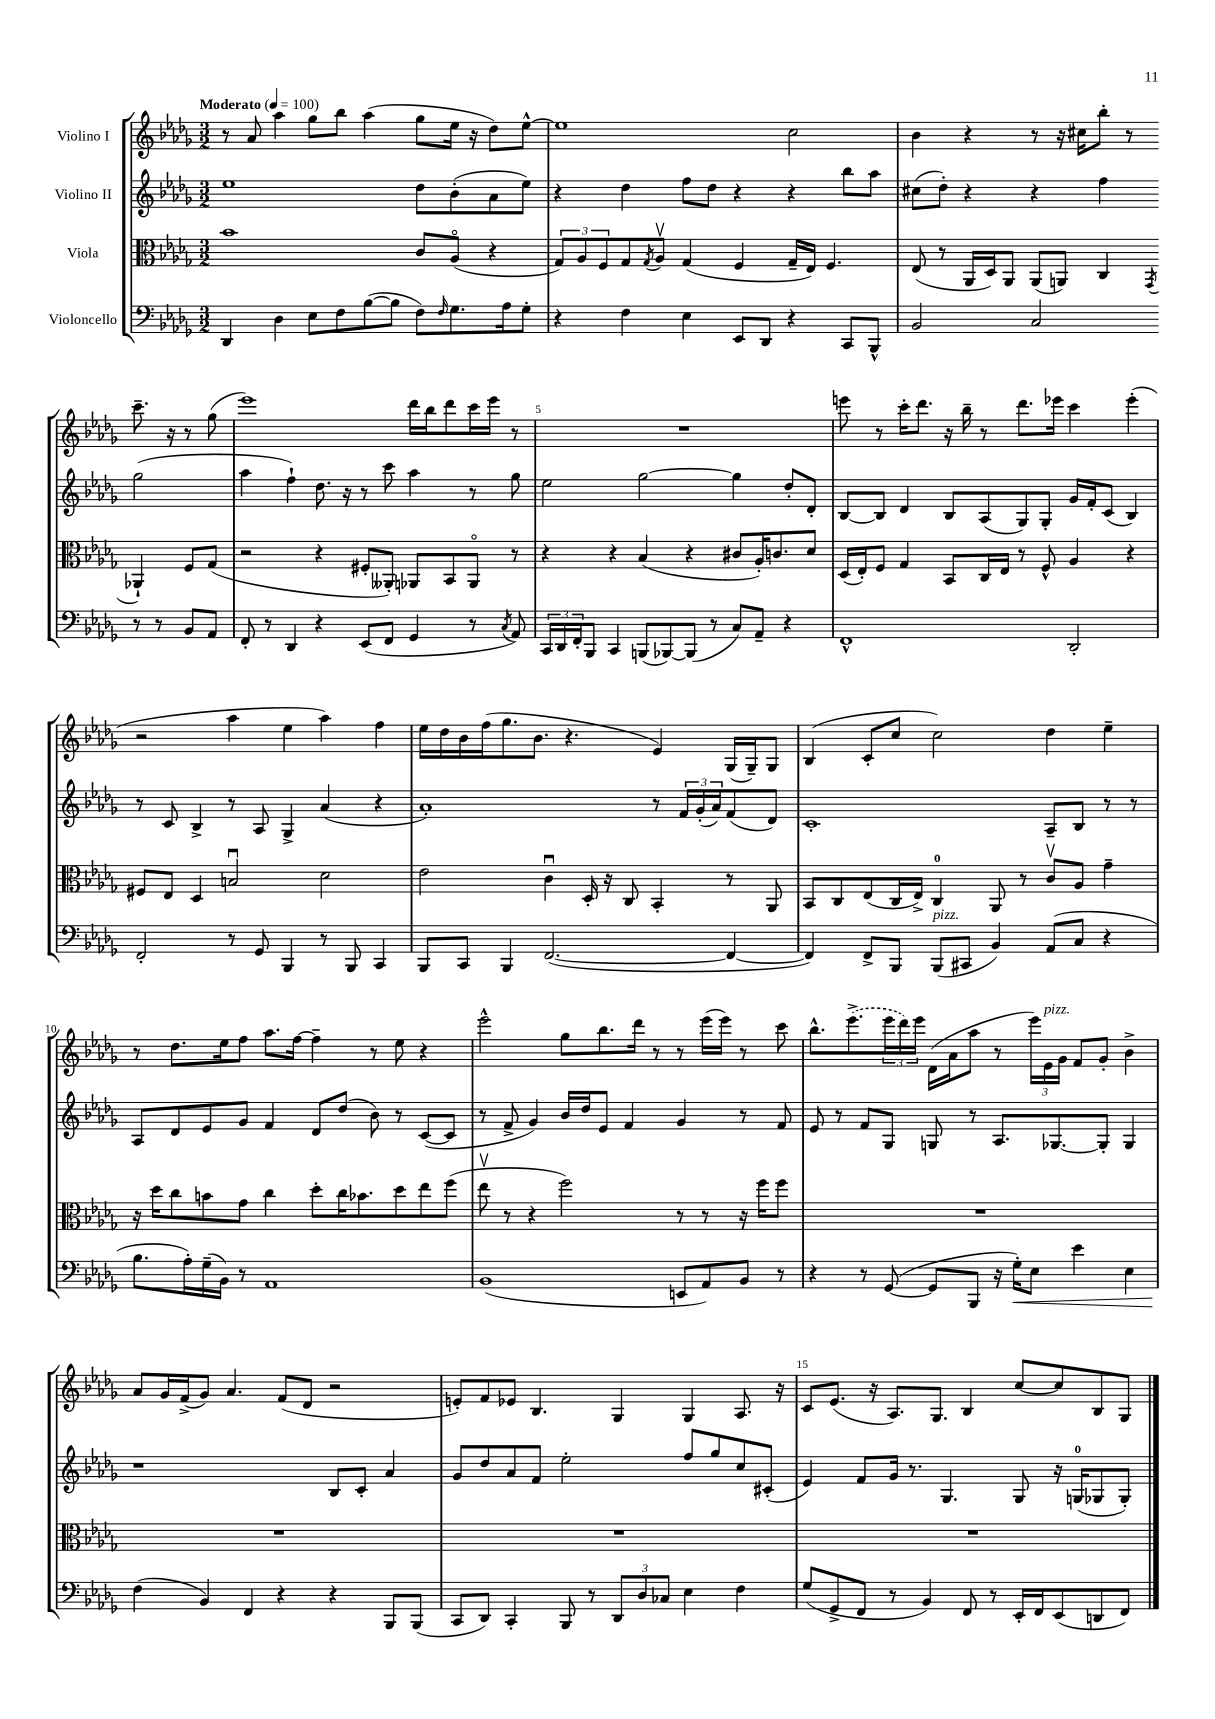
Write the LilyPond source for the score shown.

<<
\new StaffGroup <<
\new Staff = "s0" \with { instrumentName = "Violino I" } {
    \clef treble \key des \major \numericTimeSignature \time 3/2 \tempo "Moderato" 4 = 100
    r8 aes'8 aes''4 ges''8 bes''8 aes''4( ges''8 ees''16 r16 des''8) ees''8~-^ |
    ees''1 c''2 |
    bes'4 r4 r8 r16 cis''16 bes''8-. r8 c'''8.-- r16 r8 ges''8( |
    ees'''1) des'''16 bes''16 des'''8 c'''16 ees'''16 r8 |
    R1. |
    e'''8 r8 c'''16-. des'''8. r16 bes''16-- r8 des'''8. ees'''16 c'''4 ees'''4-.( |
    r2 aes''4 ees''4 aes''4) f''4 |
    ees''16 des''16 bes'16 f''16( ges''8. bes'8. r4. ees'4) ges16( ges16--) ges8 |
    bes4( c'8-. c''8 c''2) des''4 ees''4-- |
    r8 des''8. ees''16 f''8 aes''8. f''16~ f''4-- r8 ees''8 r4 |
    ees'''2-^ ges''8 bes''8. des'''16 r8 r8 ees'''16( ees'''16) r8 c'''8 |
    bes''8.-^ \once \slurDashed ees'''8.->( \tuplet 3/2 { ees'''16 des'''16) ees'''16 } des'16( aes'16 aes''8 r8 \tuplet 3/2 { ees'''16) ees'16^\markup { \italic "pizz." } ges'16 } f'8 ges'8-. bes'4-> |
    aes'8 ges'16 f'16->( ges'8) aes'4. f'8( des'8 r2 |
    e'8-.) f'8 ees'8 bes4. ges4 ges4 aes8. r16 |
    c'8 ees'8.( r16 aes8.) ges8. bes4 c''8~ c''8 bes8 ges8 \bar "|." |
}
\new Staff = "s1" \with { instrumentName = "Violino II" } {
    \clef treble \key des \major \numericTimeSignature \time 3/2
    ees''1 des''8 bes'8-.( aes'8 ees''8) |
    r4 des''4 f''8 des''8 r4 r4 bes''8 aes''8 |
    cis''8( des''8-.) r4 r4 f''4 ges''2( |
    aes''4 f''4-!) des''8. r16 r8 c'''8 aes''4 r8 ges''8 |
    ees''2 ges''2~ ges''4 des''8-. des'8-. |
    bes8~ bes8 des'4 bes8 aes8( ges8) ges8-. ges'16 f'16-. c'8( bes4) |
    r8 c'8 bes4-> r8 aes8 ges4-> aes'4( r4 |
    aes'1-.) r8 \tuplet 3/2 { f'16 ges'16-.( aes'16) } f'8( des'8) |
    c'1-. aes8-- bes8 r8 r8 |
    aes8 des'8 ees'8 ges'8 f'4 des'8 des''8( bes'8) r8 c'8~( c'8 |
    r8 f'8-> ges'4) bes'16 des''16 ees'8 f'4 ges'4 r8 f'8 |
    ees'8 r8 f'8 ges8 g8 r8 aes8. ges8.~ ges8-. ges4 |
    r1 bes8 c'8-. aes'4 |
    ges'8 des''8 aes'8 f'8 ees''2-. f''8 ges''8 c''8 cis'8-.( |
    ees'4) f'8 ges'16 r8. ges4. ges8 r16 g16-0( ges8 ges8-.) \bar "|." |
}
\new Staff = "s2" \with { instrumentName = "Viola" } {
    \clef alto \key des \major \numericTimeSignature \time 3/2
    bes'1 c'8 aes8\flageolet( r4 |
    \tuplet 3/2 { ges8) aes8 f8 } ges8 \acciaccatura { ges8 } aes8\upbow ges4( f4 ges16-- ees16) f4. |
    ees8( r8 aes,16 des16) aes,8 aes,8( a,8) c4 \acciaccatura { ges,8 } aes,4-! f8 ges8( |
    r2 r4 fis8-. aeses,8-.) aes,8 bes,8 aes,8\flageolet r8 |
    r4 r4 bes4( r4 cis'8 aes16-.) c'8. des'8 |
    des16( ees16-.) f8 ges4 bes,8 c16 ees16 r8 f8-^ aes4 r4 |
    fis8 ees8 des4 b2\downbow des'2 |
    ees'2 c'4\downbow des16-. r16 c8 bes,4-. r8 aes,8 |
    bes,8 c8 ees8( c16 ees16->) c4-0 aes,8 r8 c'8\upbow aes8 ges'4-- |
    r16 des''16 c''8 b'8 ges'8 c''4 des''8-. c''16 bes'8. des''8 ees''8 f''8( |
    ees''8\upbow r8 r4 f''2) r8 r8 r16 f''16 f''8 |
    R1. |
    R1. |
    R1. |
    R1. \bar "|." |
}
\new Staff = "s3" \with { instrumentName = "Violoncello" } {
    \clef bass \key des \major \numericTimeSignature \time 3/2
    des,4 des4 ees8 f8 bes8~( bes8 f8) \grace { f16 } ges8. aes16 ges8-. |
    r4 f4 ees4 ees,8 des,8 r4 c,8 bes,,8-^ |
    bes,2 c2 r8 r8 bes,8 aes,8 |
    f,8-. r8 des,4 r4 ees,8( f,8 ges,4 r8 \acciaccatura { c8 } aes,8) |
    \tuplet 3/2 { c,16 des,16 f,16-. } bes,,8 c,4 b,,8( bes,,8~) bes,,8( r8 c8) aes,8-- r4 |
    f,1-^ des,2-. |
    f,2-. r8 ges,8 bes,,4 r8 bes,,8 c,4 |
    bes,,8 c,8 bes,,4 f,2.~( f,4~ |
    f,4) f,8-> bes,,8 bes,,8^\markup { \italic "pizz." }( cis,8 bes,4) aes,8( c8 r4 |
    bes8. aes16-.) ges16--( bes,16) r8 aes,1 |
    bes,1( e,8 aes,8) bes,8 r8 |
    r4 r8 ges,8~( ges,8 bes,,8 r16 ges16-.\<) ees8 ees'4 ees4 |
    f4\!( bes,4) f,4 r4 r4 bes,,8 bes,,8( |
    c,8 des,8) c,4-. bes,,8 r8 \tuplet 3/2 { des,8 des8 ces8 } ees4 f4 |
    ges8( ges,8-> f,8 r8 bes,4) f,8 r8 ees,16-. f,16 ees,8( d,8 f,8) \bar "|." |
}
>>
>>
\layout { \context { \Score \override BarNumber.break-visibility = ##(#f #t #t) barNumberVisibility = #(every-nth-bar-number-visible 5) } }
